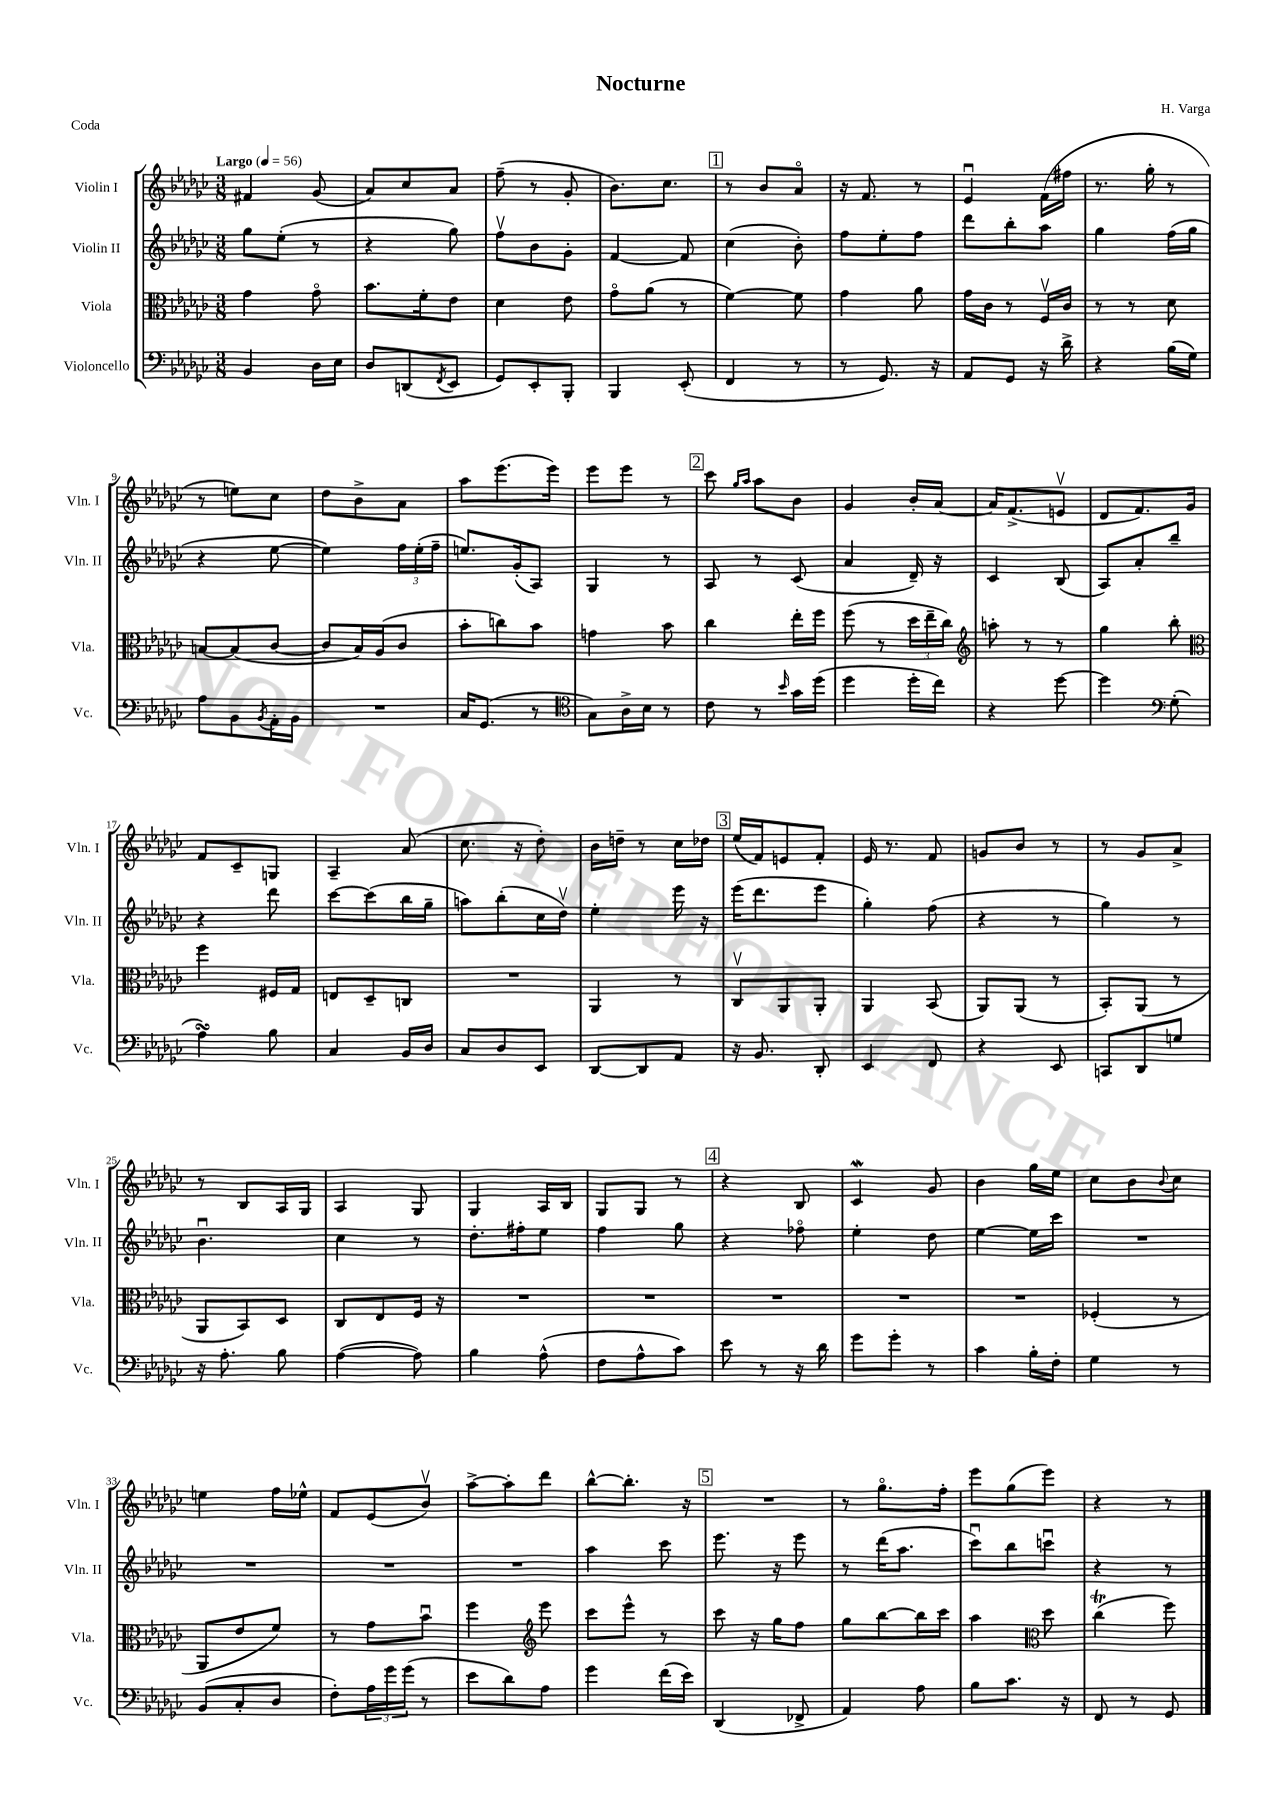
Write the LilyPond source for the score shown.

\header { title = "Nocturne" composer = "H. Varga" piece = "Coda" }
<<
\new StaffGroup <<
\new Staff = "s0" \with { instrumentName = "Violin I" shortInstrumentName = "Vln. I" } {
    \clef treble \key ges \major \numericTimeSignature \time 3/8 \tempo "Largo" 4 = 56
    fis'4 ges'8( |
    aes'8) ces''8 aes'8 |
    f''8--( r8 ges'8-. |
    bes'8.) ces''8. |
    \mark \markup { \box "1" } r8 bes'8 aes'8\flageolet |
    r16 f'8. r8 |
    ees'4\downbow f'16( fis''16 |
    r8. ges''16-. r8 |
    r8 e''8) ces''8 |
    des''8 bes'8-> aes'8 |
    aes''8 ees'''8.( ees'''16) |
    ees'''8 ees'''8 r8 |
    \mark \markup { \box "2" } ces'''8 \grace { ges''16 aes''16 } aes''8 bes'8 |
    ges'4 bes'16-. aes'16~ |
    aes'16 f'8.->( e'8\upbow |
    des'8 f'8.) ges'16 |
    f'8 ces'8-- g8 |
    aes4-- aes'8( |
    ces''8. r16 des''8-.) |
    bes'16 d''16-- r8 ces''16 des''16 |
    \mark \markup { \box "3" } ees''16( f'16) e'8 f'8-. |
    ees'16 r8. f'8 |
    g'8 bes'8 r8 |
    r8 ges'8 aes'8-> |
    r8 bes8 aes16 ges16 |
    aes4 ges8 |
    ges4 aes16 bes16 |
    ges8 ges8 r8 |
    \mark \markup { \box "4" } r4 bes8 |
    ces'4\mordent ges'8 |
    bes'4 ges''16 ees''16 |
    ces''8 bes'8 \appoggiatura { bes'8 } ces''8 |
    e''4 f''16 ees''16-^ |
    f'8 ees'8( bes'8\upbow) |
    aes''8~-> aes''8-. des'''8 |
    bes''8~-^ bes''8.-. r16 |
    \mark \markup { \box "5" } R4. |
    r8 ges''8.\flageolet f''16-. |
    ees'''8 ges''8( ees'''8) |
    r4 r8 \bar "|." |
}
\new Staff = "s1" \with { instrumentName = "Violin II" shortInstrumentName = "Vln. II" } {
    \clef treble \key ges \major \numericTimeSignature \time 3/8
    ges''8 ees''8-.( r8 |
    r4 ges''8) |
    f''8\upbow bes'8 ges'8-. |
    f'4~ f'8 |
    \mark \markup { \box "1" } ces''4( bes'8-.) |
    f''8 ees''8-. f''8 |
    des'''8 bes''8-. aes''8 |
    ges''4 f''16( ges''16 |
    r4 ees''8~ |
    ees''4) \tuplet 3/2 { f''16 ees''16-.( f''16-- } |
    e''8.) ges'16-.( aes8) |
    ges4 r8 |
    \mark \markup { \box "2" } aes8 r8 ces'8( |
    aes'4 des'16--) r16 |
    ces'4 bes8( |
    aes8) aes'8-. bes''8-- |
    r4 des'''8 |
    ces'''8~ ces'''8( bes''16 ges''16-- |
    a''8) bes''8-.( ces''16 des''16\upbow) |
    ees''4-. ees'''16 r16 |
    \mark \markup { \box "3" } ees'''16( des'''8. ees'''8 |
    ges''4-.) f''8( |
    r4 r8 |
    ges''4) r8 |
    bes'4.\downbow |
    ces''4 r8 |
    des''8.-. fis''16-. ees''8 |
    f''4 ges''8 |
    \mark \markup { \box "4" } r4 fes''8\flageolet |
    ees''4-. des''8 |
    ees''4~ ees''16 ces'''16 |
    R4. |
    R4. |
    R4. |
    R4. |
    aes''4 ces'''8 |
    \mark \markup { \box "5" } ees'''8. r16 ees'''8 |
    r8 des'''16( aes''8. |
    ces'''8\downbow) bes''8 c'''8\downbow |
    r4 r8 \bar "|." |
}
\new Staff = "s2" \with { instrumentName = "Viola" shortInstrumentName = "Vla." } {
    \clef alto \key ges \major \numericTimeSignature \time 3/8
    ges'4 ges'8\flageolet |
    bes'8. f'16-. ees'8 |
    des'4 ees'8 |
    ges'8\flageolet aes'8( r8 |
    \mark \markup { \box "1" } f'4~) f'8 |
    ges'4 aes'8 |
    ges'16 ces'16 r8 f16\upbow ces'16 |
    r8 r8 des'8 |
    b8~ b8( ces'8~ |
    ces'8 bes16) aes16( ces'8 |
    bes'8-. c''8) bes'8 |
    g'4 bes'8 |
    \mark \markup { \box "2" } ces''4 ees''16-. f''16 |
    f''8( r8 \tuplet 3/2 { des''16 ees''16-- ces''16) } |
    \clef treble a''8-. r8 r8 |
    ges''4 bes''8-. |
    \clef alto f''4 fis16 ges16 |
    e8 des8-- c8 |
    R4. |
    aes,4 r8 |
    \mark \markup { \box "3" } ces8\upbow aes,8 aes,8-. |
    aes,4 bes,8( |
    aes,8) aes,8( r8 |
    bes,8-.) aes,8( r8 |
    aes,8 bes,8) des8 |
    ces8 ees8 f16 r16 |
    R4. |
    R4. |
    \mark \markup { \box "4" } R4. |
    R4. |
    R4. |
    fes4-.( r8 |
    aes,8 ees'8 f'8) |
    r8 ges'8 bes'8\downbow |
    f''4 \clef treble ees'''8 |
    ces'''8 ees'''8-^ r8 |
    \mark \markup { \box "5" } ces'''8 r16 ges''16 f''8 |
    ges''8 bes''8~ bes''16 ces'''16 |
    aes''4 \clef alto des''8 |
    ces''4\trill( f''8) \bar "|." |
}
\new Staff = "s3" \with { instrumentName = "Violoncello" shortInstrumentName = "Vc." } {
    \clef bass \key ges \major \numericTimeSignature \time 3/8
    bes,4 des16 ees16 |
    des8 d,8( \acciaccatura { f,8 } ees,8 |
    ges,8) ees,8-. bes,,8-. |
    bes,,4 ees,8-.( |
    \mark \markup { \box "1" } f,4 r8 |
    r8 ges,8.) r16 |
    aes,8 ges,8 r16 des'16-> |
    r4 bes16( ges16) |
    aes8 bes,8 \acciaccatura { bes,8 } aes,16-. bes,16 |
    R4. |
    ces16 ges,8.( r8 |
    \clef tenor ges8) aes16-> bes16 r8 |
    \mark \markup { \box "2" } ces'8 r8 \grace { bes'16 } ges'16 des''16( |
    des''4 des''16-. ces''16) |
    r4 des''8~ |
    des''4 \clef bass ges8-.( |
    aes4\turn) bes8 |
    ces4 bes,16 des16 |
    ces8 des8 ees,8 |
    des,8~ des,8 aes,8 |
    \mark \markup { \box "3" } r16 bes,8. des,8-. |
    ees,4 f,8 |
    r4 ees,8 |
    c,8 des,8 g8 |
    r16 aes8.-. bes8 |
    aes4~( aes8) |
    bes4 aes8-^( |
    f8 aes8-^ ces'8) |
    \mark \markup { \box "4" } ees'8 r8 r16 des'16 |
    ges'8 ges'8-. r8 |
    ces'4 bes16-. f16-. |
    ges4 r8 |
    bes,8( ces8-. des8 |
    f8-.) \tuplet 3/2 { aes16 ges'16 ges'16( } r8 |
    ees'8 des'8) aes8 |
    ges'4 f'16( ees'16) |
    \mark \markup { \box "5" } des,4( fes,8-> |
    aes,4) aes8 |
    bes8 ces'8. r16 |
    f,8 r8 ges,8 \bar "|." |
}
>>
>>
